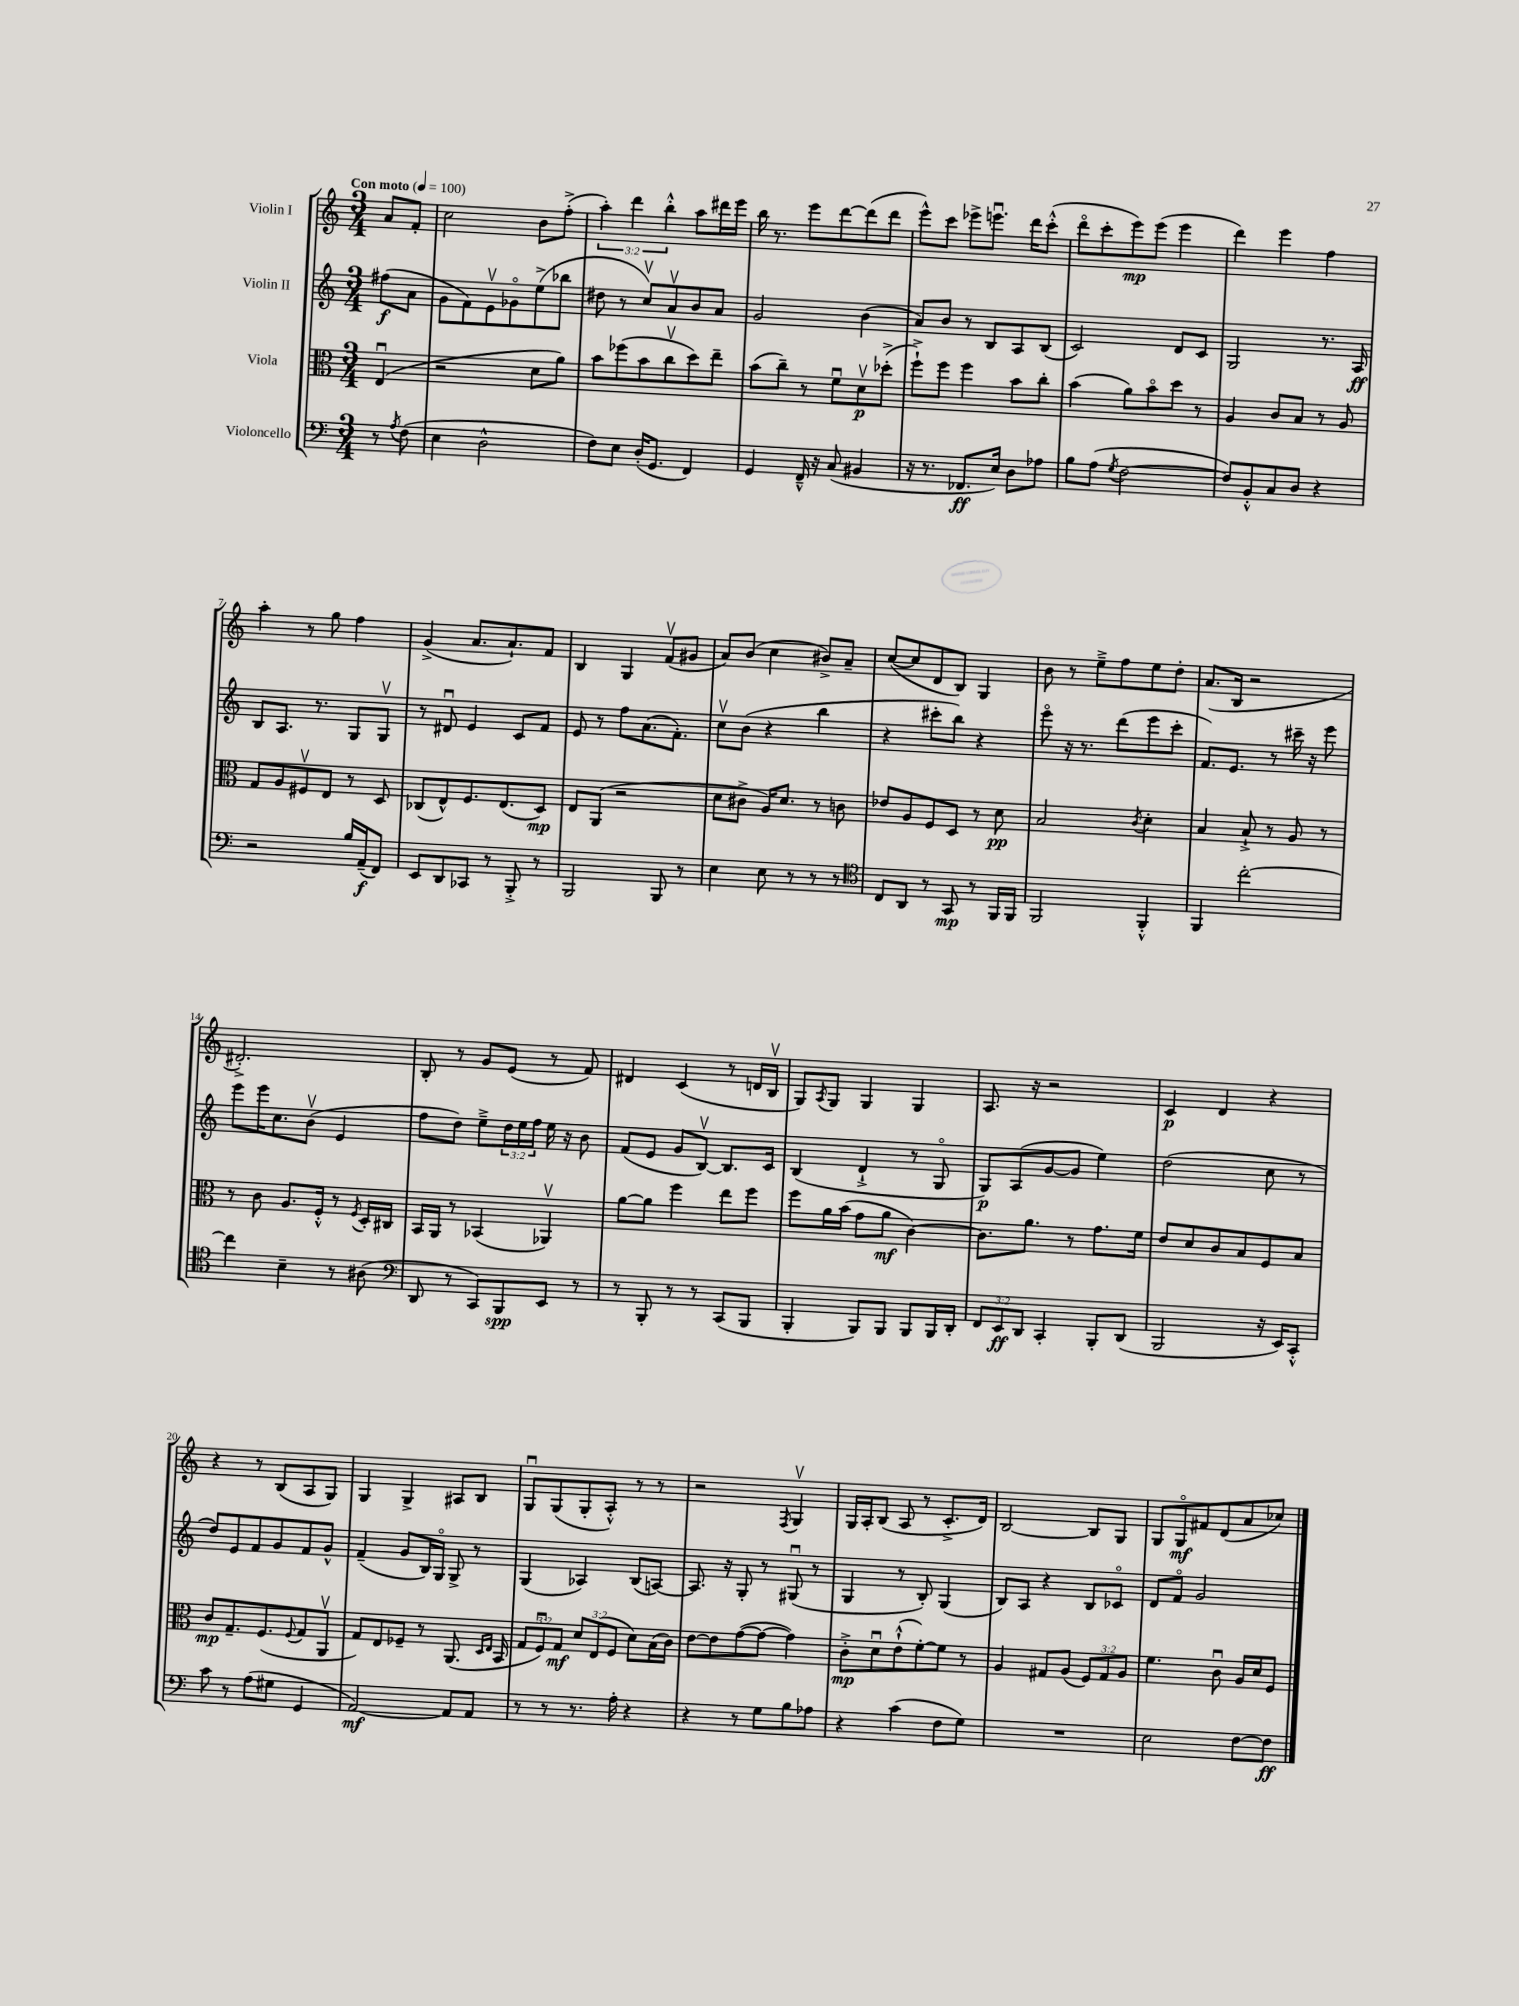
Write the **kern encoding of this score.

**kern	**dynam	**kern	**dynam	**kern	**dynam	**kern	**dynam
*part4	*part4	*part3	*part3	*part2	*part2	*part1	*part1
*staff4	*staff4	*staff3	*staff3	*staff2	*staff2	*staff1	*staff1
*I"Violoncello	*	*I"Viola	*	*I"Violin II	*	*I"Violin I	*
*clefF4	*	*clefC3	*	*clefG2	*	*clefG2	*
*k[]	*	*k[]	*	*k[]	*	*k[]	*
*M3/4	*	*M3/4	*	*M3/4	*	*M3/4	*
*MM100	*	*MM100	*	*MM100	*	*MM100	*
=	=	=	=	=	=	=	=
!	!	!	!	!	!	!LO:TX:a:B:t=Con moto	!
8r	.	(4Eu/	.	(8ff#X\L	f	8a/L	.
8qA/	.	.	.	.	.	.	.
(8F\	.	.	.	8a\J	.	8f'/J	.
=1	=1	=1	=1	=1	=1	=1	=1
4E\	.	2r	.	8g\L	.	2cc\	.
.	.	.	.	8f\)	.	.	.
2D^^\	.	.	.	8ev\	.	.	.
.	.	.	.	8g-X\	.	.	.
.	.	8d\L	.	(8ee^\	.	8b\L	.
.	.	8a\J)	.	8bb-X\J	.	(8ff'^\J	.
=2	=2	=2	=2	=2	=2	=2	=2
8F\L)	.	8b\L	.	8dd#X\	.	6aa'\)	.
8E\J	.	(8ff-X\	.	8r	.	.	.
.	.	.	.	.	.	6ddd\	.
(16D'/KL	.	8b\	.	8ccv/L)	.	.	.
8.GG/J	.	.	.	.	.	.	.
.	.	.	.	.	.	6bb'^^\	.
.	.	8ccv\	.	8av/	.	.	.
4FF/)	.	8dd\)	.	8b/	.	8aa\L	.
.	.	8ee~\J	.	8a/J	.	16ddd#X\L	.
.	.	.	.	.	.	16eee\JJ	.
=3	=3	=3	=3	=3	=3	=3	=3
4GG/	.	(8b\L	.	2g/	.	16bb\	.
.	.	.	.	.	.	8.r	.
.	.	8cc~\J)	.	.	.	.	.
16FF~^^/	.	8r	.	.	.	8eee\L	.
16r	.	.	.	.	.	.	.
(8C/	.	8fu\L	.	.	.	[8ddd\	.
4BB#X/	.	8dv\	p	(4b\	.	(8ddd\]	.
.	.	(8dd-X'^\J	.	.	.	8ddd\J	.
=4	=4	=4	=4	=4	=4	=4	=4
16r	.	8ff`^\L)	.	8a/L)	.	8eee^^\L)	.
8.r	.	.	.	.	.	.	.
.	.	8ff\J	.	8b/J	.	8ccc\J	.
8.FF-X/L	ff	4ff\	.	8r	.	8eee-X^\L	.
.	.	.	.	8B/L	.	8.eeenu\J	.
16E/Jk)	.	.	.	.	.	.	.
8D\L	.	8b\L	.	8A/	.	.	.
.	.	.	.	.	.	16ddd\KL	.
8A-X\J	.	8cc'\J	.	(8B/J	.	(8ccc'^^\J	.
=5	=5	=5	=5	=5	=5	=5	=5
8B\L	.	(4b\	.	2c/)	.	8ddd\L	.
(8A\J	.	.	.	.	.	8ccc'\	.
8qG/	.	.	.	.	.	.	.
[2F\	.	8a\L)	.	.	.	8eee\)	mp
.	.	8b\	.	.	.	(8eee\J	.
.	.	8dd\J	.	8d/L	.	4eee\	.
.	.	8r	.	8c/J	.	.	.
=6	=6	=6	=6	=6	=6	=6	=6
8F/L])	.	4A/	.	2G/	.	4ddd\)	.
8BB'^^/	.	.	.	.	.	.	.
8C/	.	8c/L	.	.	.	4eee\	.
8D/J	.	8B/J	.	.	.	.	.
4r	.	8r	.	8.r	.	4ff\	.
.	.	8A/	.	.	.	.	.
.	.	.	.	16A/	ff	.	.
!!LO:LB:g=z
=7	=7	=7	=7	=7	=7	=7	=7
2r	.	8G/L	.	8B/L	.	4aa'\	.
.	.	8A/	.	8.A/J	.	.	.
.	.	8F#Xv/	.	.	.	8r	.
.	.	.	.	8.r	.	.	.
.	.	8E/J	.	.	.	8gg\	.
16B/LL	.	8r	.	8G/L	.	4ff\	.
(16AA~/J	f	.	.	.	.	.	.
8FF/J)	.	8D/	.	8Gv/J	.	.	.
=8	=8	=8	=8	=8	=8	=8	=8
8EE/L	.	(8C-X/L	.	8r	.	(4g^/	.
8DD/	.	8E^^/)	.	8d#Xu/	.	.	.
8CC-X/J	.	8.F/	.	4e/	.	8.a/L	.
8r	.	.	.	.	.	.	.
.	.	(8.E/	.	.	.	8.a`/)	.
8BBB'^/	.	.	.	8c/L	.	.	.
8r	.	8D/J)	mp	8f/J	.	8f/J	.
=9	=9	=9	=9	=9	=9	=9	=9
2BBB/	.	8E/L	.	8e/	.	4B/	.
.	.	(8AA/J	.	8r	.	.	.
.	.	2r	.	8ff\L	.	4G/	.
.	.	.	.	(8.a\	.	.	.
8BBB/	.	.	.	.	.	(8fv/L	.
.	.	.	.	8.f'\J)	.	.	.
8r	.	.	.	.	.	8g#X/J	.
=10	=10	=10	=10	=10	=10	=10	=10
4E\	.	8d\L	.	8ccv\L	.	8a/L)	.
.	.	8c#X^\J	.	(8b\J	.	(8b/J	.
8E\	.	16A/KL)	.	4r	.	4cc\	.
.	.	8.d/J	.	.	.	.	.
8r	.	.	.	.	.	.	.
8r	.	8r	.	4bb\	.	8b#X^/L)	.
8r	.	8cn\	.	.	.	8a~/J	.
=11	=11	=11	=11	=11	=11	=11	=11
*clefC4	*	*	*	*	*	*	*
8C/L	.	8e-X/L	.	4r	.	([8cc/L	.
8AA/J	.	8A/	.	.	.	8cc/]	.
8r	.	8F/	.	8ccc#X'\L	.	8d/	.
8GG/	mp	8D/J	.	8bb\J)	.	8B/J)	.
8r	.	8r	.	4r	.	4G/	.
16FF/LL	.	8d\	pp	.	.	.	.
16FF/JJ	.	.	.	.	.	.	.
=12	=12	=12	=12	=12	=12	=12	=12
2FF/	.	2B/	.	8eee\	.	8b\	.
.	.	.	.	16r	.	8r	.
.	.	.	.	8.r	.	.	.
.	.	.	.	.	.	8ee~^\L	.
.	.	.	.	(8ddd\L	.	8ff\	.
.	.	8qc/	.	.	.	.	.
4FF'^^/	.	4d'\	.	8eee\	.	8ee\	.
.	.	.	.	8ccc'\J	.	8dd'\J	.
=13	=13	=13	=13	=13	=13	=13	=13
4FF/	.	4B/	.	8.f/L)	.	(8.a/L	.
.	.	.	.	8.e/J	.	16B/Jk	.
[2cc'\	.	8B`^/	.	.	.	2r	.
.	.	8r	.	8r	.	.	.
.	.	8A/	.	16ccc#X~\	.	.	.
.	.	.	.	16r	.	.	.
.	.	8r	.	8eee\	.	.	.
!!LO:LB:g=z
=14	=14	=14	=14	=14	=14	=14	=14
4cc\]	.	8r	.	8eee\L	.	2.d#X'^/)	.
.	.	8c\	.	16eee\K	.	.	.
.	.	.	.	8.cc\	.	.	.
4B~\	.	8.A/L	.	.	.	.	.
.	.	.	.	(8bv\J	.	.	.
.	.	16F'^^/Jk	.	.	.	.	.
8r	.	8r	.	4e/	.	.	.
.	.	8qF/	.	.	.	.	.
(8A#X\	.	16D'/LL	.	.	.	.	.
.	.	16C#X/JJ	.	.	.	.	.
=15	=15	=15	=15	=15	=15	=15	=15
*clefF4	*	*	*	*	*	*	*
8DD/	.	16BB/LL	.	8ff\L	.	8B'/	.
.	.	16AA/JJ	.	.	.	.	.
8r	.	8r	.	8dd\J)	.	8r	.
8CC/L)	.	(4BB-X/	.	8ee~^\L	.	8g/L	.
8BBB/	spp	.	.	24dd\L	.	(8e/J	.
.	.	.	.	24ee\	.	.	.
.	.	.	.	24ff\JJ	.	.	.
8EE/J	.	4AA-Xv/)	.	16ee\	.	8r	.
.	.	.	.	16r	.	.	.
8r	.	.	.	8b\	.	8f/)	.
=16	=16	=16	=16	=16	=16	=16	=16
8r	.	[8a\L	.	(8f/L	.	4d#X/	.
8BBB'/	.	8a\J]	.	8e/J	.	.	.
8r	.	4ff\	.	8g/L	.	(4c/	.
8r	.	.	.	[8Bv/J)	.	.	.
(8CC/L	.	8ee\L	.	8.B/L]	.	8r	.
8BBB/J	.	8ff\J	.	.	.	16dn/LL	.
.	.	.	.	16c/Jk	.	16Bv/JJ	.
=17	=17	=17	=17	=17	=17	=17	=17
4BBB'/	.	8ff\L	.	(4B/	.	8G/L)	.
.	.	.	.	.	.	8qA/	.
.	.	16a\L	.	.	.	8G/J	.
.	.	(16b\JJ	.	.	.	.	.
8BBB/L)	.	8g\L	.	4d`^/	.	4G/	.
8BBB/J	.	8a\J	mf	.	.	.	.
8BBB/L	.	[4c\)	.	8r	.	4G/	.
16BBB/L	.	.	.	8G/	.	.	.
16DD'/JJ	.	.	.	.	.	.	.
=18	=18	=18	=18	=18	=18	=18	=18
12FF/L	.	8.c\L]	.	8G/L)	p	8.A/	.
12EE/	ff	.	.	.	.	.	.
.	.	.	.	(8A/	.	.	.
12DD/J	.	.	.	.	.	.	.
.	.	8.a\J	.	.	.	16r	.
4CC'/	.	.	.	[8g/	.	2r	.
.	.	8r	.	8g/J]	.	.	.
8BBB'/L	.	8.g\L	.	4ee\)	.	.	.
(8DD/J	.	.	.	.	.	.	.
.	.	16f\Jk	.	.	.	.	.
=19	=19	=19	=19	=19	=19	=19	=19
2BBB/	.	8e/L	.	(2dd\	.	4c/	p
.	.	8d/	.	.	.	.	.
.	.	8c/	.	.	.	4d/	.
.	.	8B/	.	.	.	.	.
16r	.	8F/	.	8cc\	.	4r	.
16EE/KL)	.	.	.	.	.	.	.
8CC'^^/J	.	8B/J	.	8r	.	.	.
!!LO:LB:g=z
=20	=20	=20	=20	=20	=20	=20	=20
8c\	.	8c/L	mp	8dd/L)	.	4r	.
8r	.	8.G~/	.	8e/	.	.	.
(8A\L	.	.	.	8f/	.	8r	.
.	.	(8.F/	.	.	.	.	.
8G#X\J	.	.	.	8g/	.	(8B/L	.
.	.	8qqF/	.	.	.	.	.
4GG/	.	8G/	.	8f/	.	8A/	.
.	.	8AAv/J	.	8g^^/J	.	8G/J)	.
=21	=21	=21	=21	=21	=21	=21	=21
[2AA/)	mf	8G/L)	.	(4f~/	.	4G/	.
.	.	8E/	.	.	.	.	.
.	.	8F-X~/J	.	8g/L	.	4G^/	.
.	.	8r	.	16B/L)	.	.	.
.	.	.	.	16G/JJ	.	.	.
8AA/L]	.	(8.AA/	.	8G^/	.	8A#X/L	.
8AA/J	.	.	.	8r	.	8B/J	.
.	.	16qqD/LL	.	.	.	.	.
.	.	16qqE/JJ	.	.	.	.	.
.	.	16BB/	.	.	.	.	.
=22	=22	=22	=22	=22	=22	=22	=22
8r	.	12G/L	.	(4G/	.	8Gu/L	.
.	.	12Fu/)	.	.	.	.	.
8r	.	.	.	.	.	(8G/	.
.	.	12G/J	mf	.	.	.	.
8.r	.	12d/L	.	4A-X/)	.	8G'/	.
.	.	(12E/	.	.	.	.	.
.	.	.	.	.	.	8A'^^/J)	.
.	.	12F/J	.	.	.	.	.
16A'\	.	.	.	.	.	.	.
4r	.	8d\L)	.	(8B/L	.	8r	.
.	.	(16B\L	.	[8An/J)	.	8r	.
.	.	16c\JJ)	.	.	.	.	.
=23	=23	=23	=23	=23	=23	=23	=23
4r	.	[8e\L	.	8.A/]	.	2r	.
.	.	8e\]	.	.	.	.	.
.	.	.	.	16r	.	.	.
8r	.	([8g\	.	8G'/	.	.	.
8G\L	.	8g\J_	.	8r	.	.	.
.	.	.	.	.	.	8qF/	.
8B\	.	4g\])	.	(8G#Xu/	.	4Gv/	.
8A-X\J	.	.	.	8r	.	.	.
=24	=24	=24	=24	=24	=24	=24	=24
4r	.	8c'^\L	mp	4G/	.	16G/LL	.
.	.	.	.	.	.	16A'/J	.
.	.	8du\	.	.	.	(8B/J	.
(4c\	.	(8e`^^\	.	8r	.	8A/	.
.	.	[8f'\)	.	8B'/)	.	8r	.
8F\L	.	8f\J]	.	(4G/	.	8.c'^/L	.
8G\J)	.	8r	.	.	.	.	.
.	.	.	.	.	.	16d/Jk)	.
=25	=25	=25	=25	=25	=25	=25	=25
2.r	.	4A/	.	8B/L)	.	[2B/	.
.	.	.	.	8A/J	.	.	.
.	.	8G#X/L	.	4r	.	.	.
.	.	(8A/J	.	.	.	.	.
.	.	12F/L)	.	8B/L	.	8B/L]	.
.	.	12G#/	.	.	.	.	.
.	.	.	.	8c-X/J	.	8G/J	.
.	.	12A/J	.	.	.	.	.
=26	=26	=26	=26	=26	=26	=26	=26
2E\	.	4.f\	.	8d/L	.	8G/L	.
.	.	.	.	8f/J	.	8G/	mf
.	.	.	.	2g/	.	8f#X/	.
.	.	8cu\	.	.	.	(8d/	.
[8F\L	.	16A/LL	.	.	.	8a/	.
.	.	16d/J	.	.	.	.	.
8F\J]	ff	8F/J	.	.	.	8cc-X/J)	.
==	==	==	==	==	==	==	==
*-	*-	*-	*-	*-	*-	*-	*-
